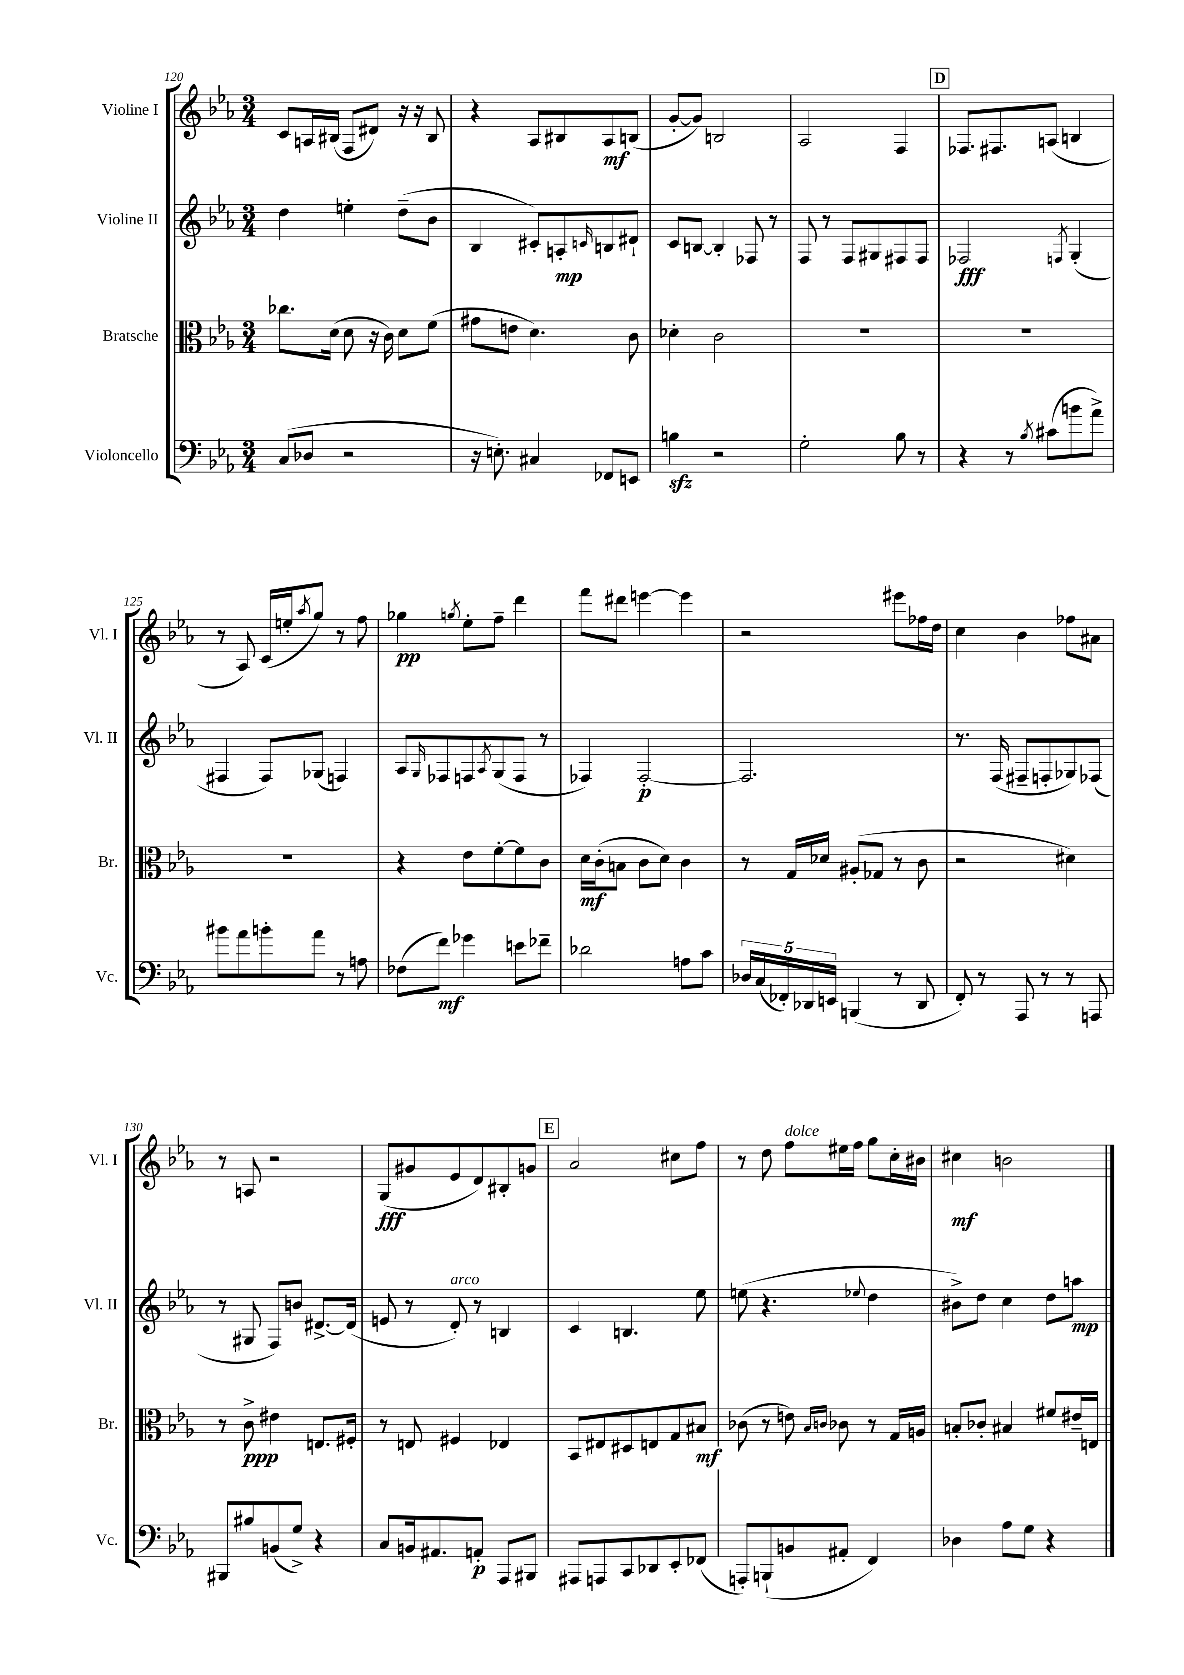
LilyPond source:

<<
\new StaffGroup <<
\new Staff = "s0" \with { instrumentName = "Violine I" shortInstrumentName = "Vl. I" } {
    \clef treble \key ees \major \numericTimeSignature \time 3/4
    c'8 a16 bis16( f8 dis'8) r16 r16 bis8 |
    r4 aes8 bis8 aes8\mf b8( |
    g'8~-. g'8) b2 |
    aes2 f4 |
    \mark \markup { \box "D" } fes8. fis8. a8( b4 |
    r8 aes8) c'16( e''16-. \acciaccatura { aes''8 } g''8) r8 f''8 |
    ges''4\pp \acciaccatura { g''8 } ees''8-. f''8-- d'''4 |
    f'''8 dis'''8 e'''4~ e'''4 |
    r2 eis'''8 fes''16 d''16 |
    c''4 bes'4 fes''8 ais'8 |
    r8 a8 r2 |
    g8\fff( gis'8 ees'8 d'8) bis8-. g'8 |
    \mark \markup { \box "E" } aes'2 cis''8 f''8 |
    r8 d''8 f''8^\markup { \italic "dolce" } eis''16 f''16 g''8 c''16-. bis'16 |
    cis''4\mf b'2 \bar "|." |
}
\new Staff = "s1" \with { instrumentName = "Violine II" shortInstrumentName = "Vl. II" } {
    \clef treble \key ees \major \numericTimeSignature \time 3/4
    d''4 e''4-. d''8--( bes'8 |
    bes4 cis'8-.) a8-.\mp \grace { c'16 } b8 dis'8-! |
    c'8 b8~ b4-. fes8 r8 |
    f8 r8 f8 gis8 fis8 fis8 |
    \mark \markup { \box "D" } fes2\fff \acciaccatura { f8 } g4-.( |
    fis4 fis8) ges8( f4) |
    aes8 \grace { g16 } fes8 f8 \acciaccatura { aes8 } g8( f8 r8 |
    fes4) fes2~-.\p |
    fes2. |
    r8. f16( fis8-- f8-. ges8) fes8( |
    r8 gis8 f8) b'8 dis'8.~-> dis'16( |
    e'8 r8 d'8-.^\markup { \italic "arco" }) r8 b4 |
    \mark \markup { \box "E" } c'4 b4. ees''8 |
    e''8( r4. \appoggiatura { ees''8 } d''4 |
    bis'8->) d''8 c''4 d''8 a''8\mp \bar "|." |
}
\new Staff = "s2" \with { instrumentName = "Bratsche" shortInstrumentName = "Br." } {
    \clef alto \key ees \major \numericTimeSignature \time 3/4
    ces''8. d'16( d'8 r16 c'16) d'8 f'8( |
    gis'8 e'8 d'4.) c'8 |
    des'4-. c'2 |
    R2. |
    \mark \markup { \box "D" } R2. |
    R2. |
    r4 ees'8 f'8~-. f'8 c'8 |
    d'16\mf c'16-.( b8 c'8 d'8) c'4 |
    r8 g16 des'16 ais8-.( ges8 r8 c'8 |
    r2 dis'4) |
    r8 c'8->\ppp eis'4 e8. fis16-. |
    r8 e8 fis4 ees4 |
    \mark \markup { \box "E" } bes,8 eis8 dis8 e8 g8 bis8\mf |
    ces'8( r8 e'8) \grace { bes16 c'16 } ces'8 r8 g16 a16 |
    b8-. ces'8-. bis4 fis'8 eis'16-- e16 \bar "|." |
}
\new Staff = "s3" \with { instrumentName = "Violoncello" shortInstrumentName = "Vc." } {
    \clef bass \key ees \major \numericTimeSignature \time 3/4
    c8( des8 r2 |
    r16 e8.-.) cis4 fes,8 e,8 |
    b4\sfz r2 |
    g2-. bes8 r8 |
    \mark \markup { \box "D" } r4 r8 \acciaccatura { bes8 } cis'8( b'8 aes'8->) |
    bis'8 aes'8 b'8-. aes'8 r8 a8 |
    fes8( f'8\mf) ges'4 e'8 fes'8-- |
    des'2 a8 c'8 |
    \tuplet 5/4 { des16 c16( fes,16-.) des,16 e,16 } b,,4( r8 des,8 |
    f,8-.) r8 aes,,8 r8 r8 a,,8 |
    bis,,8 bis8 b,8( g8->) r4 |
    c8 b,16 ais,8. a,8-.\p aes,,8 bis,,8 |
    \mark \markup { \box "E" } ais,,8 a,,8 c,8 des,8 ees,8-. fes,8( |
    a,,8-.) b,,8-!( b,8 ais,8-. f,4) |
    des4 aes8 g8 r4 \bar "|." |
}
>>
>>
\layout { \context { \Score currentBarNumber = #120 } }
